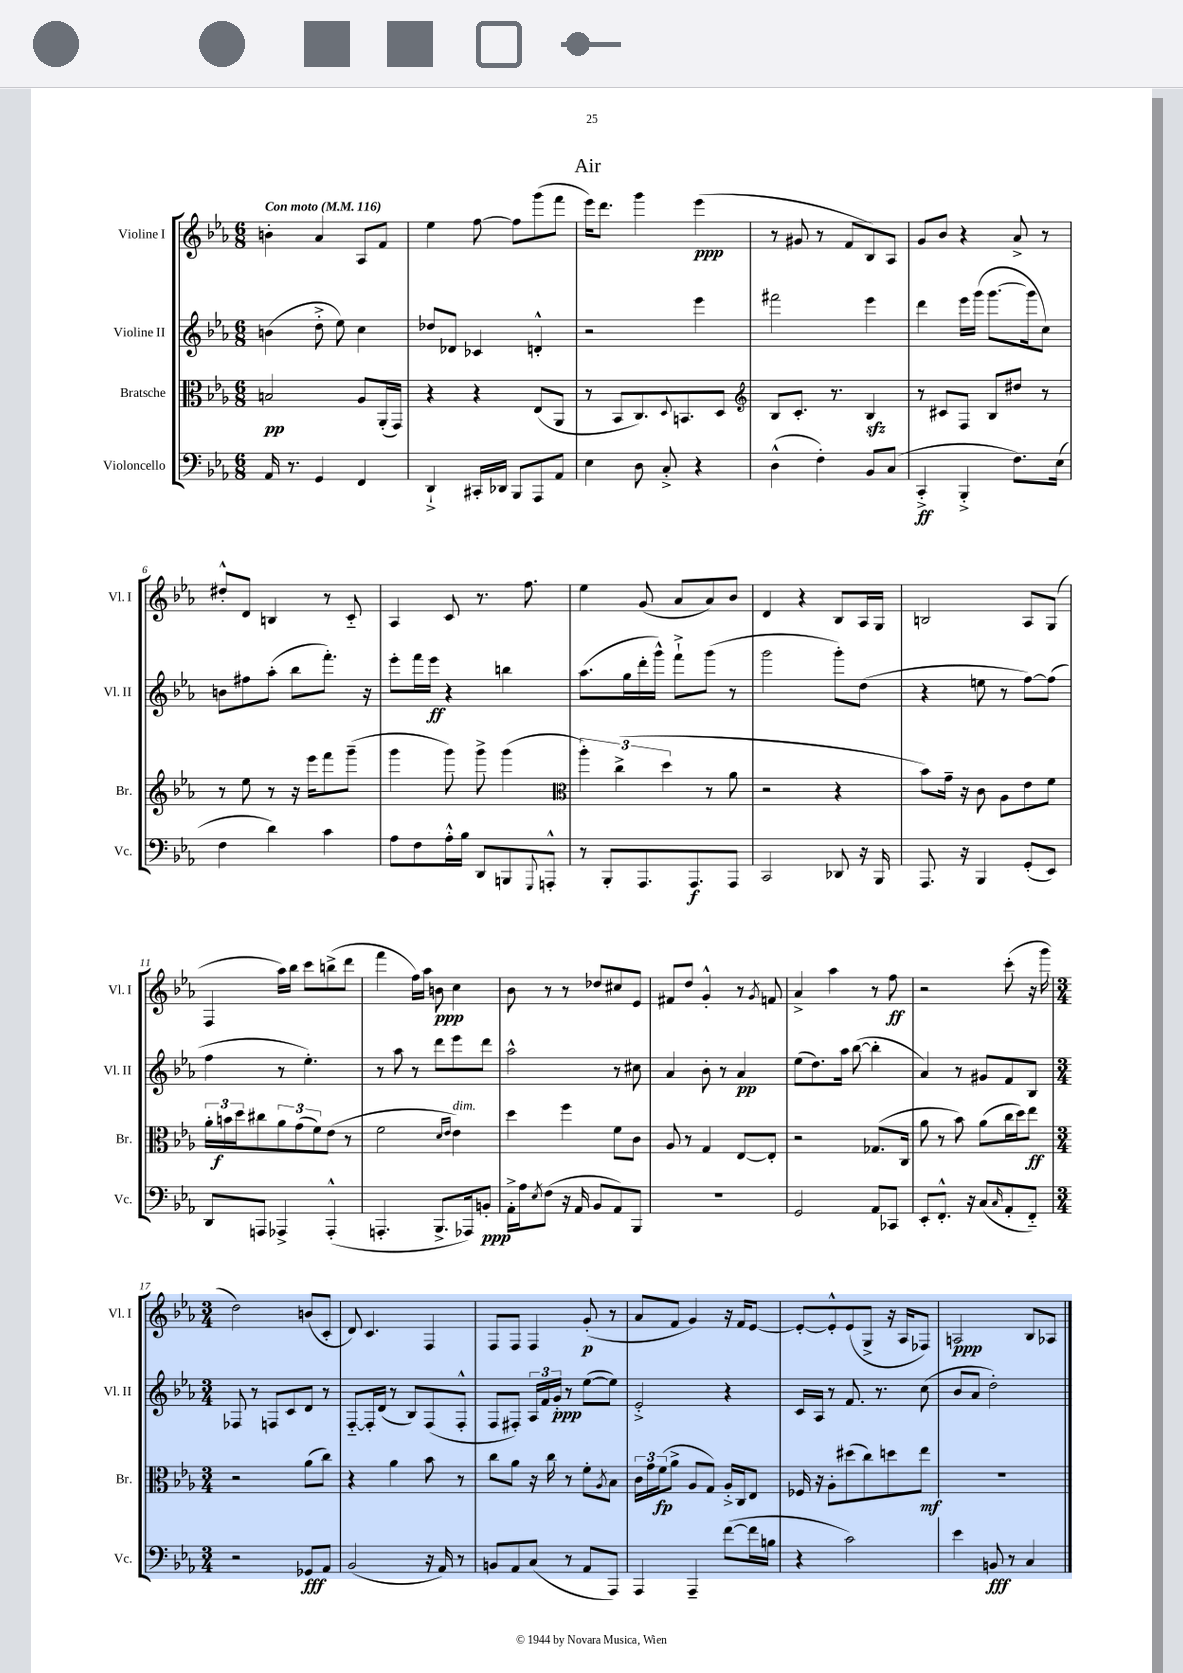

**kern	**dynam	**kern	**dynam	**kern	**dynam	**kern	**dynam
*part4	*part4	*part3	*part3	*part2	*part2	*part1	*part1
*staff4	*staff4	*staff3	*staff3	*staff2	*staff2	*staff1	*staff1
*I"Violoncello	*	*I"Bratsche	*	*I"Violine II	*	*I"Violine I	*
*I'Vc.	*	*I'Br.	*	*I'Vl. II	*	*I'Vl. I	*
*clefF4	*	*clefC3	*	*clefG2	*	*clefG2	*
*k[b-e-a-]	*	*k[b-e-a-]	*	*k[b-e-a-]	*	*k[b-e-a-]	*
*M6/8	*	*M6/8	*	*M6/8	*	*M6/8	*
*MM116	*	*MM116	*	*MM116	*	*MM116	*
=1	=1	=1	=1	=1	=1	=1	=1
!	!	!	!	!	!	!LO:TX:a:B:t=Con moto	!
16AA-/	.	2Bn/	pp	(4bn\	.	4bn'\	.
8.r	.	.	.	.	.	.	.
4GG/	.	.	.	8dd'^\	.	4a-/	.
.	.	.	.	8ee-\)	.	.	.
4FF/	.	8A-/L	.	4cc\	.	8A-/L	.
.	.	(16AA-'/L	.	.	.	8f/J	.
.	.	16GG/JJ)	.	.	.	.	.
=2	=2	=2	=2	=2	=2	=2	=2
4DD`^/	.	4r	.	8dd-X/L	.	4ee-\	.
.	.	.	.	8d-X/J	.	.	.
16CC#X'/LL	.	4r	.	4c-X/	.	[8ff\	.
16DD-X/JJ	.	.	.	.	.	.	.
8BBB-/L	.	.	.	.	.	8ff\L]	.
8AAA-/	.	(8E-/L	.	4dn'^^/	.	(8ggg\	.
8AA-/J	.	8AA-/J	.	.	.	8fff\J	.
=3	=3	=3	=3	=3	=3	=3	=3
4E-\	.	8r	.	2r	.	16eee-\KL)	.
.	.	.	.	.	.	8.ddd\J	.
.	.	8BB-/L	.	.	.	.	.
8D\	.	8.C/)	.	.	.	4ggg\	.
8C'^/	.	.	.	.	.	.	.
.	.	8qqD/	.	.	.	.	.
.	.	8.BBn/	.	.	.	.	.
4r	.	.	.	4eee-\	.	(4eee-\	ppp
.	.	8D/J	.	.	.	.	.
=4	=4	=4	=4	=4	=4	=4	=4
*	*	*clefG2	*	*	*	*	*
(4D^^\	.	8B-/L	.	2fff#X\	.	8r	.
.	.	8.c'/J	.	.	.	8g#X/	.
4F'\)	.	.	.	.	.	8r	.
.	.	8.r	.	.	.	.	.
.	.	.	.	.	.	8f/L	.
8BB-/L	.	4B-zz/	.	4eee-\	.	8B-/)	.
(8C/J	.	.	.	.	.	8A-/J	.
=5	=5	=5	=5	=5	=5	=5	=5
4CC'^/	ff	8r	.	4ddd\	.	8g/L	.
.	.	8c#X/L	.	.	.	8b-/J	.
4BBB-'^/	.	8F/J	.	16eee-\LL	.	4r	.
.	.	.	.	(16ggg\JJ	.	.	.
.	.	8B-/L	.	[8.ggg\L	.	.	.
8.F\L)	.	8dd#X/J	.	.	.	8a-^/	.
.	.	.	.	16ggg\k]	.	.	.
.	.	8r	.	8cc\J)	.	8r	.
(16E-\Jk	.	.	.	.	.	.	.
!!LO:LB:g=z
=6	=6	=6	=6	=6	=6	=6	=6
4F\	.	8r	.	8bn\L	.	8dd#X'^^/L	.
.	.	8ee-\	.	8ff#X\	.	8d/J	.
4d\)	.	8r	.	(8aa-'\J	.	4Bn/	.
.	.	16r	.	8bb-\L	.	.	.
.	.	16eee-\KL	.	.	.	.	.
4c\	.	8fff\	.	8.fff'\J)	.	8r	.
.	.	(8ggg~\J	.	.	.	8c/	.
.	.	.	.	16r	.	.	.
=7	=7	=7	=7	=7	=7	=7	=7
8A-\L	.	4ggg\	.	8eee-'\L	.	4A-/	.
8F\	.	.	.	16fff\L	.	.	.
.	.	.	.	16eee-\JJ	ff	.	.
16A-'^^\L	.	8ggg\)	.	4r	.	8c/	.
16B-\JJ	.	.	.	.	.	.	.
8DD/L	.	8ggg^\	.	.	.	8.r	.
8BBBn/	.	(4ggg\	.	4bbn\	.	.	.
.	.	.	.	.	.	8.ff\	.
8qqGGG/	.	.	.	.	.	.	.
8AAAn'^^/J	.	.	.	.	.	.	.
=8	=8	=8	=8	=8	=8	=8	=8
*	*	*clefC3	*	*	*	*	*
8r	.	6aa-'\)	.	(8.aa-\L	.	4ee-\	.
8BBB-'/L	.	.	.	.	.	.	.
.	.	(6cc^\	.	.	.	.	.
.	.	.	.	16gg\L	.	.	.
8.AAA-/	.	.	.	16ddd'\	.	(8g/	.
.	.	.	.	16ggg^^\JJ)	.	.	.
.	.	6dd\	.	.	.	.	.
.	.	.	.	8fff`^\L	.	8a-/L	.
8.AAA-/	f	.	.	.	.	.	.
.	.	8r	.	(8ggg\J	.	8a-/)	.
8AAA-/J	.	8a-\	.	8r	.	8b-/J	.
=9	=9	=9	=9	=9	=9	=9	=9
2CC/	.	2r	.	2ggg\	.	4d/	.
.	.	.	.	.	.	4r	.
8DD-X/	.	4r	.	8ggg'\L)	.	8B-/L	.
16r	.	.	.	(8dd\J	.	16A-/L	.
16BBB-/	.	.	.	.	.	16G/JJ	.
=10	=10	=10	=10	=10	=10	=10	=10
8.AAA-/	.	8b-\L)	.	4r	.	2Bn/	.
.	.	16g~\Jk	.	.	.	.	.
16r	.	16r	.	.	.	.	.
4BBB-/	.	8c\	.	8een\	.	.	.
.	.	8A-\L	.	8r	.	.	.
(8GG'/L	.	8e-\	.	[8ff\L)	.	8A-/L	.
8EE-/J)	.	8f\J	.	(8ff\J]	.	(8G/J	.
!!LO:LB:g=z
=11	=11	=11	=11	=11	=11	=11	=11
8DD/L	.	24a-'\LL	.	4ff\	.	4F/	.
.	.	24bn\	f	.	.	.	.
.	.	24dd\J	.	.	.	.	.
8AAAn/J	.	8cc#X\	.	.	.	.	.
4AAA-X^/	.	12a-\	.	8r	.	16aa-\LL)	.
.	.	.	.	.	.	16bb-\JJ	.
.	.	(12g\	.	.	.	.	.
.	.	.	.	4.ee-'\)	.	8ccc\L	.
.	.	12f\)	.	.	.	.	.
(4AAA-'^^/	.	(8e-\J	.	.	.	(8bbn^\	.
.	.	8r	.	.	.	8ddd\J	.
=12	=12	=12	=12	=12	=12	=12	=12
4.AAAn'/	.	2f\	.	8r	.	4fff\	.
.	.	.	.	8aa-\	.	.	.
.	.	.	.	8r	.	16ff\LL)	.
.	.	.	.	.	.	16aa-\JJ	.
8.BBB-^/L	.	.	.	8ddd\L	.	8bn\	ppp
.	.	16qqd/LL	.	.	.	.	.
.	.	16qqe-/JJ	.	.	.	.	.
!	!	!LO:TX:a:i:t=dim.	!	!	!	!	!
.	.	4e-\)	.	8eee-\	.	4cc\	.
16AAA-X/k)	.	.	.	.	.	.	.
8BBn'/J	ppp	.	.	8ddd\J	.	.	.
=13	=13	=13	=13	=13	=13	=13	=13
16AA-'^\LL	.	4dd\	.	2aa-^^\	.	8b-\	.
16A-\J	.	.	.	.	.	.	.
8qE-/	.	.	.	.	.	.	.
(8F\J	.	.	.	.	.	8r	.
16r	.	4ff\	.	.	.	8r	.
16AA-/	.	.	.	.	.	.	.
8BB-/L	.	.	.	.	.	8dd-X/L	.
8AA-/)	.	8f\L	.	8r	.	8cc#X/	.
8BBB-/J	.	8c\J	.	8cc#X\	.	8e-/J	.
=14	=14	=14	=14	=14	=14	=14	=14
2.r	.	8A-/	.	4a-/	.	8f#X/L	.
.	.	8r	.	.	.	8dd/J	.
.	.	4G/	.	8b-'\	.	4g'^^/	.
.	.	.	.	8r	.	.	.
.	.	[8E-/L	.	4a-/	pp	8r	.
.	.	.	.	.	.	8qg/	.
.	.	8E-'/J]	.	.	.	8fn/	.
=15	=15	=15	=15	=15	=15	=15	=15
2GG/	.	2r	.	(8ee-\L	.	4a-^/	.
.	.	.	.	8.dd\)	.	.	.
.	.	.	.	.	.	4aa-\	.
.	.	.	.	16aa-\Jk	.	.	.
.	.	.	.	([8bb-\	.	.	.
8AA-/L	.	(8.G-X/L	.	4bb-'\]	.	8r	.
8CC-X/J	.	.	.	.	.	8ff\	ff
.	.	16C/Jk	.	.	.	.	.
=16	=16	=16	=16	=16	=16	=16	=16
8EE-'/L	.	8a-\	.	4a-/)	.	2r	.
8.FF'^^/J	.	8r	.	.	.	.	.
.	.	8b-\)	.	8r	.	.	.
16r	.	.	.	.	.	.	.
(8C/L	.	(8a-\L	.	8g#X/L	.	.	.
16qqC/	.	.	.	.	.	.	.
8AA-'/	.	16cc\L	.	8f/	.	(8ccc'\	.
.	.	16dd\J)	.	.	.	.	.
8FF/J)	.	8ee-\J	ff	8B-/J	.	16r	.
.	.	.	.	.	.	16ggg\	.
!!LO:LB:g=z
=17	=17	=17	=17	=17	=17	=17	=17
*M3/4	*	*M3/4	*	*M3/4	*	*M3/4	*
2r	.	2r	.	8F-X/	.	2dd\)	.
.	.	.	.	8r	.	.	.
.	.	.	.	8Fn/L	.	.	.
.	.	.	.	8c/	.	.	.
8GG-X/L	fff	(8a-\L	.	8d/J	.	(8bn/L	.
8AA-/J	.	8cc\J)	.	8r	.	8c'/J	.
=18	=18	=18	=18	=18	=18	=18	=18
(2BB-/	.	4r	.	[8F/L	.	8d/)	.
.	.	.	.	16F'/L]	.	4.c/	.
.	.	.	.	(16d/JJ	.	.	.
.	.	4a-\	.	8r	.	.	.
.	.	.	.	8B-/L)	.	.	.
16r	.	8b-\	.	(8F/	.	4F/	.
16AA-/)	.	.	.	.	.	.	.
8r	.	8r	.	8F'^^/J	.	.	.
=19	=19	=19	=19	=19	=19	=19	=19
8BBn/L	.	8cc\L	.	8F/L	.	8F/L	.
8AA-/	.	8a-\J	.	8F#X'/J)	.	8F/J	.
(8C/J	.	16r	.	24A-/LL	.	4F/	.
.	.	.	.	24f/	.	.	.
.	.	16cc\	.	.	.	.	.
.	.	.	.	24g'/JJ	ppp	.	.
8r	.	8r	.	8r	.	.	.
8AA-/L	.	8f'\L	.	([8ee-\L	.	(8g'/	p
.	.	8qA-/	.	.	.	.	.
8AAA-/J)	.	8B-\J	.	8ee-\J])	.	8r	.
=20	=20	=20	=20	=20	=20	=20	=20
4AAA-/	.	24c\LL	.	2e-'^/	.	8a-/L	.
.	.	24g\	.	.	.	.	.
.	.	(24f\J	fp	.	.	.	.
.	.	8a-^\J	.	.	.	8f/J	.
4AAA-~/	.	8A-/L	.	.	.	4g/)	.
.	.	8G/J)	.	.	.	.	.
([8f\L	.	16A-'^/LL	.	4r	.	16r	.
.	.	16C/J	.	.	.	16f/KL	.
16f\L]	.	8E-/J	.	.	.	[8e-/J	.
16Bn\JJ	.	.	.	.	.	.	.
=21	=21	=21	=21	=21	=21	=21	=21
4r	.	16F-X/	.	16c/LL	.	8e-'/L_	.
.	.	16r	.	16A-/JJ	.	.	.
.	.	8A-'\L	.	8r	.	8e-'^^/]	.
2c\)	.	(8dd#X\	.	8.f/	.	(8e-/	.
.	.	8cc\)	.	.	.	8G^/J	.
.	.	.	.	8.r	.	.	.
.	.	8ddn\	.	.	.	16r	.
.	.	.	.	.	.	16A-/KL	.
.	.	8ee-\J	mf	(8cc\	.	8F-X/J)	.
=22	=22	=22	=22	=22	=22	=22	=22
4e-\	.	2.r	.	8b-/L	.	2An/	ppp
.	.	.	.	8a-/J	.	.	.
8BBn/	fff	.	.	2dd'\)	.	.	.
8r	.	.	.	.	.	.	.
4C/	.	.	.	.	.	8B-/L	.
.	.	.	.	.	.	8A-X/J	.
==	==	==	==	==	==	==	==
*-	*-	*-	*-	*-	*-	*-	*-
